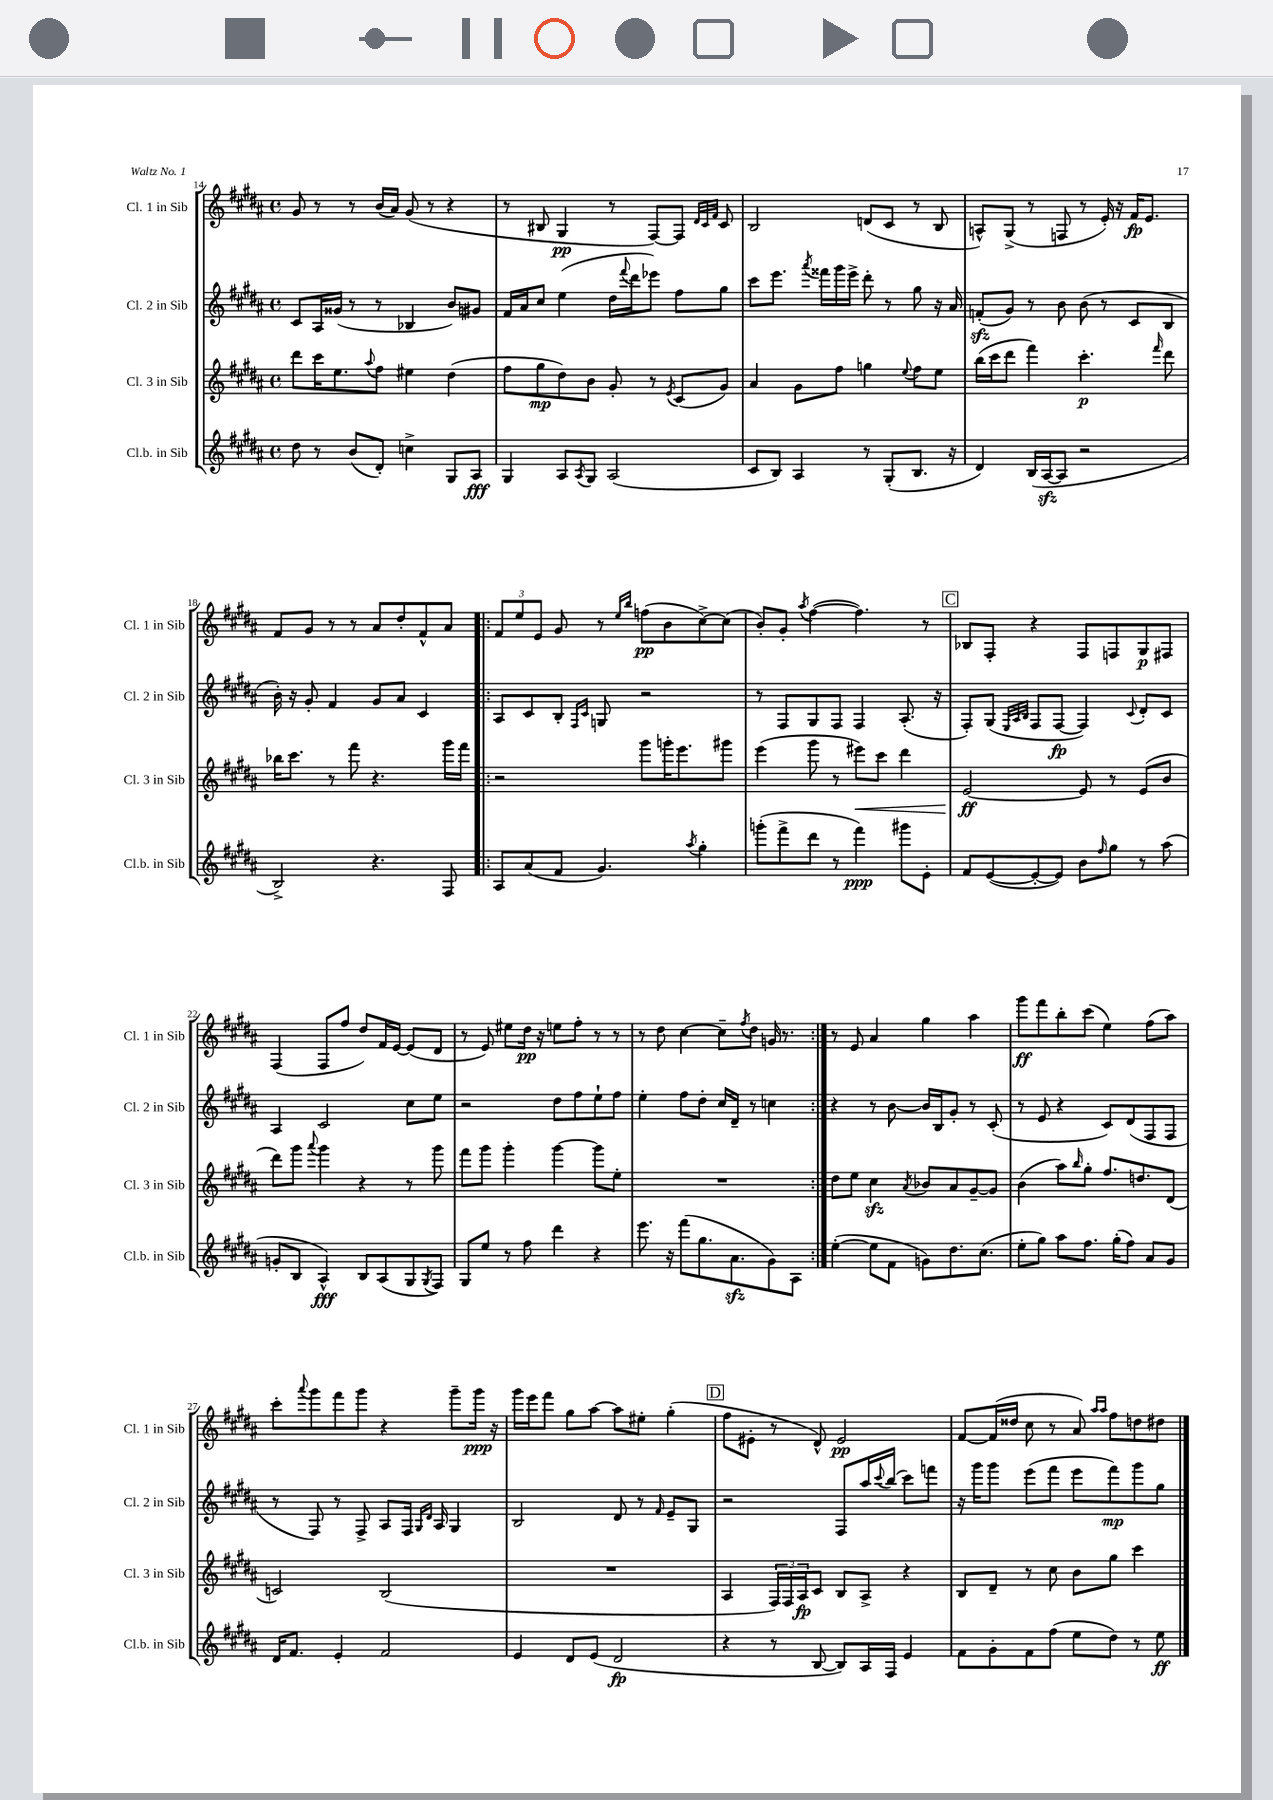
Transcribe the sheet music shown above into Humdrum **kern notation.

**kern	**dynam	**kern	**dynam	**kern	**dynam	**kern	**dynam
*part4	*part4	*part3	*part3	*part2	*part2	*part1	*part1
*staff4	*staff4	*staff3	*staff3	*staff2	*staff2	*staff1	*staff1
*I"Cl.b. in Sib	*	*I"Cl. 3 in Sib	*	*I"Cl. 2 in Sib	*	*I"Cl. 1 in Sib	*
*I'Cl.b. in Sib	*	*I'Cl. 3 in Sib	*	*I'Cl. 2 in Sib	*	*I'Cl. 1 in Sib	*
*clefG2	*	*clefG2	*	*clefG2	*	*clefG2	*
*k[f#c#g#d#a#]	*	*k[f#c#g#d#a#]	*	*k[f#c#g#d#a#]	*	*k[f#c#g#d#a#]	*
*M4/4	*	*M4/4	*	*M4/4	*	*M4/4	*
*met(c)	*	*met(c)	*	*met(c)	*	*met(c)	*
=14	=14	=14	=14	=14	=14	=14	=14
8dd#\	.	8ddd#\L	.	8c#/L	.	8g#/	.
8r	.	16ccc#\K	.	16A#/L	.	8r	.
.	.	8.ee\	.	(16g##X/JJ	.	.	.
(8b/L	.	.	.	8r	.	8r	.
.	.	8qqaa#/	.	.	.	.	.
8d#'/J)	.	8ff#\J	.	8r	.	(16b/LL	.
.	.	.	.	.	.	16a#/JJ)	.
4ccn^\	.	4ee#X\	.	4B-X/	.	(8g#/	.
.	.	.	.	.	.	8r	.
8G#/L	.	(4dd#\	.	8b/L)	.	4r	.
8A#/J	fff	.	.	8g#X/J	.	.	.
=15	=15	=15	=15	=15	=15	=15	=15
4G#/	.	8ff#\L	.	16f#/LL	.	8r	.
.	.	.	.	16a#/J	.	.	.
.	.	8gg#\	mp	8cc#/J	.	8B#X/	.
8A#/L	.	8dd#\)	.	(4ee\	.	4G#/	pp
8qA#/	.	.	.	.	.	.	.
8G#/J	.	8b\J	.	.	.	.	.
(2A#/	.	8g#'/	.	16dd#\LL	.	8r	.
.	.	.	.	8qqfff#/	.	.	.
.	.	.	.	16ddd#\J	.	.	.
.	.	8r	.	8eee-X\J)	.	[8F#/L)	.
.	.	8qe/	.	.	.	.	.
.	.	(8c#/L	.	8ff#\L	.	8F#/J]	.
.	.	.	.	.	.	32qqd#/LLL	.
.	.	.	.	.	.	32qqc#/	.
.	.	.	.	.	.	32qqf#/JJJ	.
.	.	8g#/J)	.	8gg#\J	.	8c#/	.
=16	=16	=16	=16	=16	=16	=16	=16
8c#/L	.	4a#/	.	8ccc#\L	.	2B/	.
8B/J)	.	.	.	8.eee\J	.	.	.
4A#/	.	8g#\L	.	.	.	.	.
.	.	.	.	8qaaa#/	.	.	.
.	.	.	.	16fff##X\LL	.	.	.
.	.	8ff#\J	.	16ggg#\	.	.	.
.	.	.	.	16eee^\JJ	.	.	.
8r	.	4ggn\	.	8ddd#'\	.	(8dn/L	.
(8G#'/L	.	.	.	8r	.	8c#/J	.
.	.	8qqee/	.	.	.	.	.
8.B/J	.	8ff#\L	.	8gg#\	.	8r	.
.	.	8ee\J	.	16r	.	8B/	.
16r	.	.	.	16a#/	.	.	.
=17	=17	=17	=17	=17	=17	=17	=17
4d#/)	.	(16bb\LL	.	(8fnzz'/L	.	8An^^/L)	.
.	.	16ccc#\J	.	.	.	.	.
.	.	8ddd#\J	.	8g#/J)	.	(8G#^/J	.
(16B/LL	.	4fff#\)	.	8r	.	8r	.
[16A#zz/J	.	.	.	.	.	.	.
8A#/J]	.	.	.	8b\	.	8Fn/	.
2r	.	4.ccc#'\	p	(8b\	.	8r	.
.	.	.	.	8r	.	16e'/)	.
.	.	.	.	.	.	16r	.
.	.	.	.	8c#/L	.	16f#/KL	fp
.	.	.	.	.	.	8.e/J	.
.	.	16qqfff#/	.	.	.	.	.
.	.	8ddd#\	.	8B/J	.	.	.
!!LO:LB:g=z
=18	=18	=18	=18	=18	=18	=18	=18
2B^/)	.	16bb-X\KL	.	16b'\)	.	8f#/L	.
.	.	8.ccc#\J	.	16r	.	.	.
.	.	.	.	8g#'/	.	8g#/J	.
.	.	8r	.	4f#/	.	8r	.
.	.	8fff#\	.	.	.	8r	.
4.r	.	4.r	.	8g#/L	.	8a#/L	.
.	.	.	.	8a#/J	.	8dd#'/	.
.	.	.	.	4c#/	.	8f#^^/	.
8F#/	.	16ggg#\LL	.	.	.	8a#/J	.
.	.	16fff#\JJ	.	.	.	.	.
=19!|:	=19!|:	=19!|:	=19!|:	=19!|:	=19!|:	=19!|:	=19!|:
8A#/L	.	2r	.	8A#/L	.	12f#/L	.
.	.	.	.	.	.	12ee/	.
(8a#/	.	.	.	8c#/	.	.	.
.	.	.	.	.	.	12e/J	.
8f#/J	.	.	.	8B'/J	.	8g#/	.
.	.	.	.	16qqF#/LL	.	.	.
.	.	.	.	16qqc#/JJ	.	.	.
4.g#/)	.	.	.	8Gn/	.	8r	.
.	.	.	.	.	.	16qqee/LL	.
.	.	.	.	.	.	16qqbb/JJ	.
.	.	8ggg#\L	.	2r	.	(8ffn\L	pp
.	.	16gggn'\K	.	.	.	8b\	.
.	.	8.eee\	.	.	.	.	.
8qaa#/	.	.	.	.	.	.	.
4gg#'\	.	.	.	.	.	[8cc#^\)	.
.	.	8ggg#X\J	.	.	.	(8cc#\J]	.
=20	=20	=20	=20	=20	=20	=20	=20
(8gggn'\L	.	(4eee\	.	8r	.	8b'/L)	.
8fff#^\	.	.	.	8F#/L	.	8g#'/J	.
.	.	.	.	.	.	8qaa#/	.
8ddd#\J	.	8ggg#\	.	8G#/	.	([4ff#\	.
8r	.	8r	.	8F#/J	.	.	.
!	!	!	!LO:HP:b	!	!	!	!
4fff#\)	ppp	8eee#X\L)	<	4F#/	.	4.ff#\])	.
.	.	8ccc#\J	.	.	.	.	.
8ggg#X\L	.	4ddd#\	.	(8.A#'/	.	.	.
8e'\J	.	.	.	.	.	8r	.
.	.	.	.	16r	.	.	.
!!LO:REH:place=s1:t=C
=21	=21	=21	=21	=21	=21	=21	=21
8f#/L	.	[2e/	ff	8F#'/L)	.	8B-X/L	.
([8e/	.	.	.	(8G#/J	.	8F#'/J	.
.	.	.	.	32qqE/LLL	.	.	.
.	.	.	.	32qqA#/	.	.	.
.	.	.	.	32qqB/JJJ	.	.	.
8e'/_	.	.	.	8F#/L	.	4r	.
8e/J])	.	.	.	[8F#/J	fp	.	.
8b\L	.	8e/]	[	4F#/])	.	8F#/L	.
16qqff#/	.	.	.	.	.	.	.
8gg#\J	.	8r	.	.	.	8Fn/	.
.	.	.	.	8qqc#/	.	.	.
8r	.	(8e/L	.	8d#'/L	.	8G#/	p
(8aa#\	.	8b/J	.	8c#/J	.	8F#X/J	.
!!LO:LB:g=z
=22	=22	=22	=22	=22	=22	=22	=22
8gn'/L	.	8ddd#\L)	.	4A#/	.	(4F#/	.
8B/J	.	8ggg#\J	.	.	.	.	.
.	.	8qqaaa#/	.	.	.	.	.
4A#^^/)	fff	4ggg#\	.	2c#/	.	8F#/L	.
.	.	.	.	.	.	8ff#/J	.
8B/L	.	4r	.	.	.	8dd#/L)	.
(8A#/	.	.	.	.	.	16f#/L	.
.	.	.	.	.	.	[16e/JJ	.
8G#/	.	8r	.	8cc#\L	.	(8e/L]	.
8qG#/	.	.	.	.	.	.	.
8F#/J)	.	8ggg#\	.	8ee\J	.	8d#/J	.
=23	=23	=23	=23	=23	=23	=23	=23
8G#/L	.	8fff#\L	.	2r	.	8r	.
8ee/J	.	8ggg#\J	.	.	.	8e/)	.
8r	.	4ggg#'\	.	.	.	8ee#X\L	.
8ff#\	.	.	.	.	.	16dd#\Jk	pp
.	.	.	.	.	.	16r	.
4ddd#\	.	[4ggg#\	.	8dd#\L	.	8een\L	.
.	.	.	.	8ff#\	.	8ff#'\J	.
4r	.	8ggg#\L]	.	8ee`\	.	8r	.
.	.	8ee'\J	.	8ff#\J	.	8r	.
=24	=24	=24	=24	=24	=24	=24	=24
8.eee\	.	1r	.	4ee'\	.	8r	.
.	.	.	.	.	.	8dd#\	.
16r	.	.	.	.	.	.	.
(8fff#\L	.	.	.	8ff#\L	.	[4cc#\	.
8.gg#\	.	.	.	8dd#'\J	.	.	.
.	.	.	.	16cc#/LL	.	8cc#~\L]	.
8.a#zz\	.	.	.	16d#~/JJ	.	.	.
.	.	.	.	.	.	8qff#/	.
.	.	.	.	8r	.	8dd#\J	.
8g#\)	.	.	.	4ccn\	.	16gn/	.
.	.	.	.	.	.	8.r	.
8A#\J	.	.	.	.	.	.	.
=25:|!	=25:|!	=25:|!	=25:|!	=25:|!	=25:|!	=25:|!	=25:|!
([4ee'\	.	8dd#\L	.	4r	.	8r	.
.	.	8ee\J	.	.	.	8e/	.
8ee\L]	.	4cc#zz\	.	8r	.	4a#/	.
8f#\J	.	.	.	[8b\	.	.	.
.	.	8qa#/	.	.	.	.	.
8gn\L)	.	8b-X/L	.	16b/LL]	.	4gg#\	.
.	.	.	.	16B/J	.	.	.
8.dd#\	.	8a#/	.	8g#'/J	.	.	.
.	.	[8g#~/	.	8r	.	4aa#\	.
(8.cc#\J	.	.	.	.	.	.	.
.	.	8g#/J]	.	(8c#'/	.	.	.
=26	=26	=26	=26	=26	=26	=26	=26
8ee'\L	.	(4b\	.	8r	.	8ggg#\L	ff
8gg#\J)	.	.	.	8e/	.	8fff#\	.
8aa#\L	.	8aa#\L)	.	4r	.	8bb'\	.
.	.	16qqbb/	.	.	.	.	.
8.ff#\J	.	8gg#'\J	.	.	.	(8ccc#\J	.
.	.	8.ff#/L	.	8c#/L)	.	4ee\)	.
(16gg#'\KL	.	.	.	.	.	.	.
8ff#\J)	.	.	.	(8d#/	.	.	.
.	.	8.ddn/	.	.	.	.	.
8a#/L	.	.	.	8F#/	.	(8ff#\L	.
8g#/J	.	(8d#/J	.	8F#/J	.	8aa#\J)	.
!!LO:LB:g=z
=27	=27	=27	=27	=27	=27	=27	=27
16d#/KL	.	2cn/)	.	8r	.	8ccc#'\L	.
8.f#/J	.	.	.	.	.	.	.
.	.	.	.	.	.	8qqaaa#/	.
.	.	.	.	8F#/)	.	8ggg#\	.
4e'/	.	.	.	8r	.	8fff#\	.
.	.	.	.	8F#^/	.	8ggg#\J	.
2f#/	.	(2B/	.	8A#/L	.	4r	.
.	.	.	.	16F#/Jk	.	.	.
.	.	.	.	16qqG#/LL	.	.	.
.	.	.	.	16qqd#/JJ	.	.	.
.	.	.	.	16A#/	.	.	.
.	.	.	.	4G#/	.	8ggg#~\L	.
.	.	.	.	.	.	16ggg#\Jk	ppp
.	.	.	.	.	.	16r	.
=28	=28	=28	=28	=28	=28	=28	=28
4e/	.	1r	.	2B/	.	16ggg#\LL	.
.	.	.	.	.	.	16eee\J	.
.	.	.	.	.	.	8fff#\J	.
8d#/L	.	.	.	.	.	8gg#\L	.
(8e/J	.	.	.	.	.	[8aa#\J	.
2d#/	fp	.	.	8d#/	.	8aa#\L]	.
.	.	.	.	8r	.	8ee#X'\J	.
.	.	.	.	16qqf#/	.	.	.
.	.	.	.	8e~/L	.	(4gg#'\	.
.	.	.	.	8G#/J	.	.	.
!!LO:REH:place=s1:t=D
=29	=29	=29	=29	=29	=29	=29	=29
4r	.	4A#/	.	2r	.	8ff#\L	.
.	.	.	.	.	.	8e#X'\J	.
8r	.	24F#/LL)	.	.	.	8r	.
.	.	24F#/	.	.	.	.	.
.	.	24A#/J	fp	.	.	.	.
[8B/	.	8c#/J	.	.	.	8d#^^/)	.
8B/L])	.	8B/L	.	8F#/L	.	2e#/	pp
16A#/L	.	8A#^/J	.	16aa#/L	.	.	.
.	.	.	.	8qqccc#/	.	.	.
16F#/JJ	.	.	.	(16bb/JJ	.	.	.
4e/	.	4r	.	8ccc#\L)	.	.	.
.	.	.	.	8fffn\J	.	.	.
=30	=30	=30	=30	=30	=30	=30	=30
8f#\L	.	8B/L	.	16r	.	[8f#/L	.
.	.	.	.	16ggg#\KL	.	.	.
8g#'\	.	8d#~/J	.	8ggg#\J	.	(16f#/L]	.
.	.	.	.	.	.	16dd##X/JJ	.
8f#\	.	8r	.	(8eee\L	.	8cc#\	.
(8ff#\J	.	8cc#\	.	8fff#\J	.	8r	.
8ee\L	.	8b\L	.	8eee\L	.	8a#/)	.
.	.	.	.	.	.	16qqaa#/LL	.
.	.	.	.	.	.	16qqaa#/JJ	.
8dd#\J)	.	8gg#\J	.	8fff#\)	mp	8ff#\L	.
8r	.	4ccc#\	.	8ggg#\	.	8ddn\	.
8ee\	ff	.	.	8gg#\J	.	8dd#X\J	.
==	==	==	==	==	==	==	==
*-	*-	*-	*-	*-	*-	*-	*-
